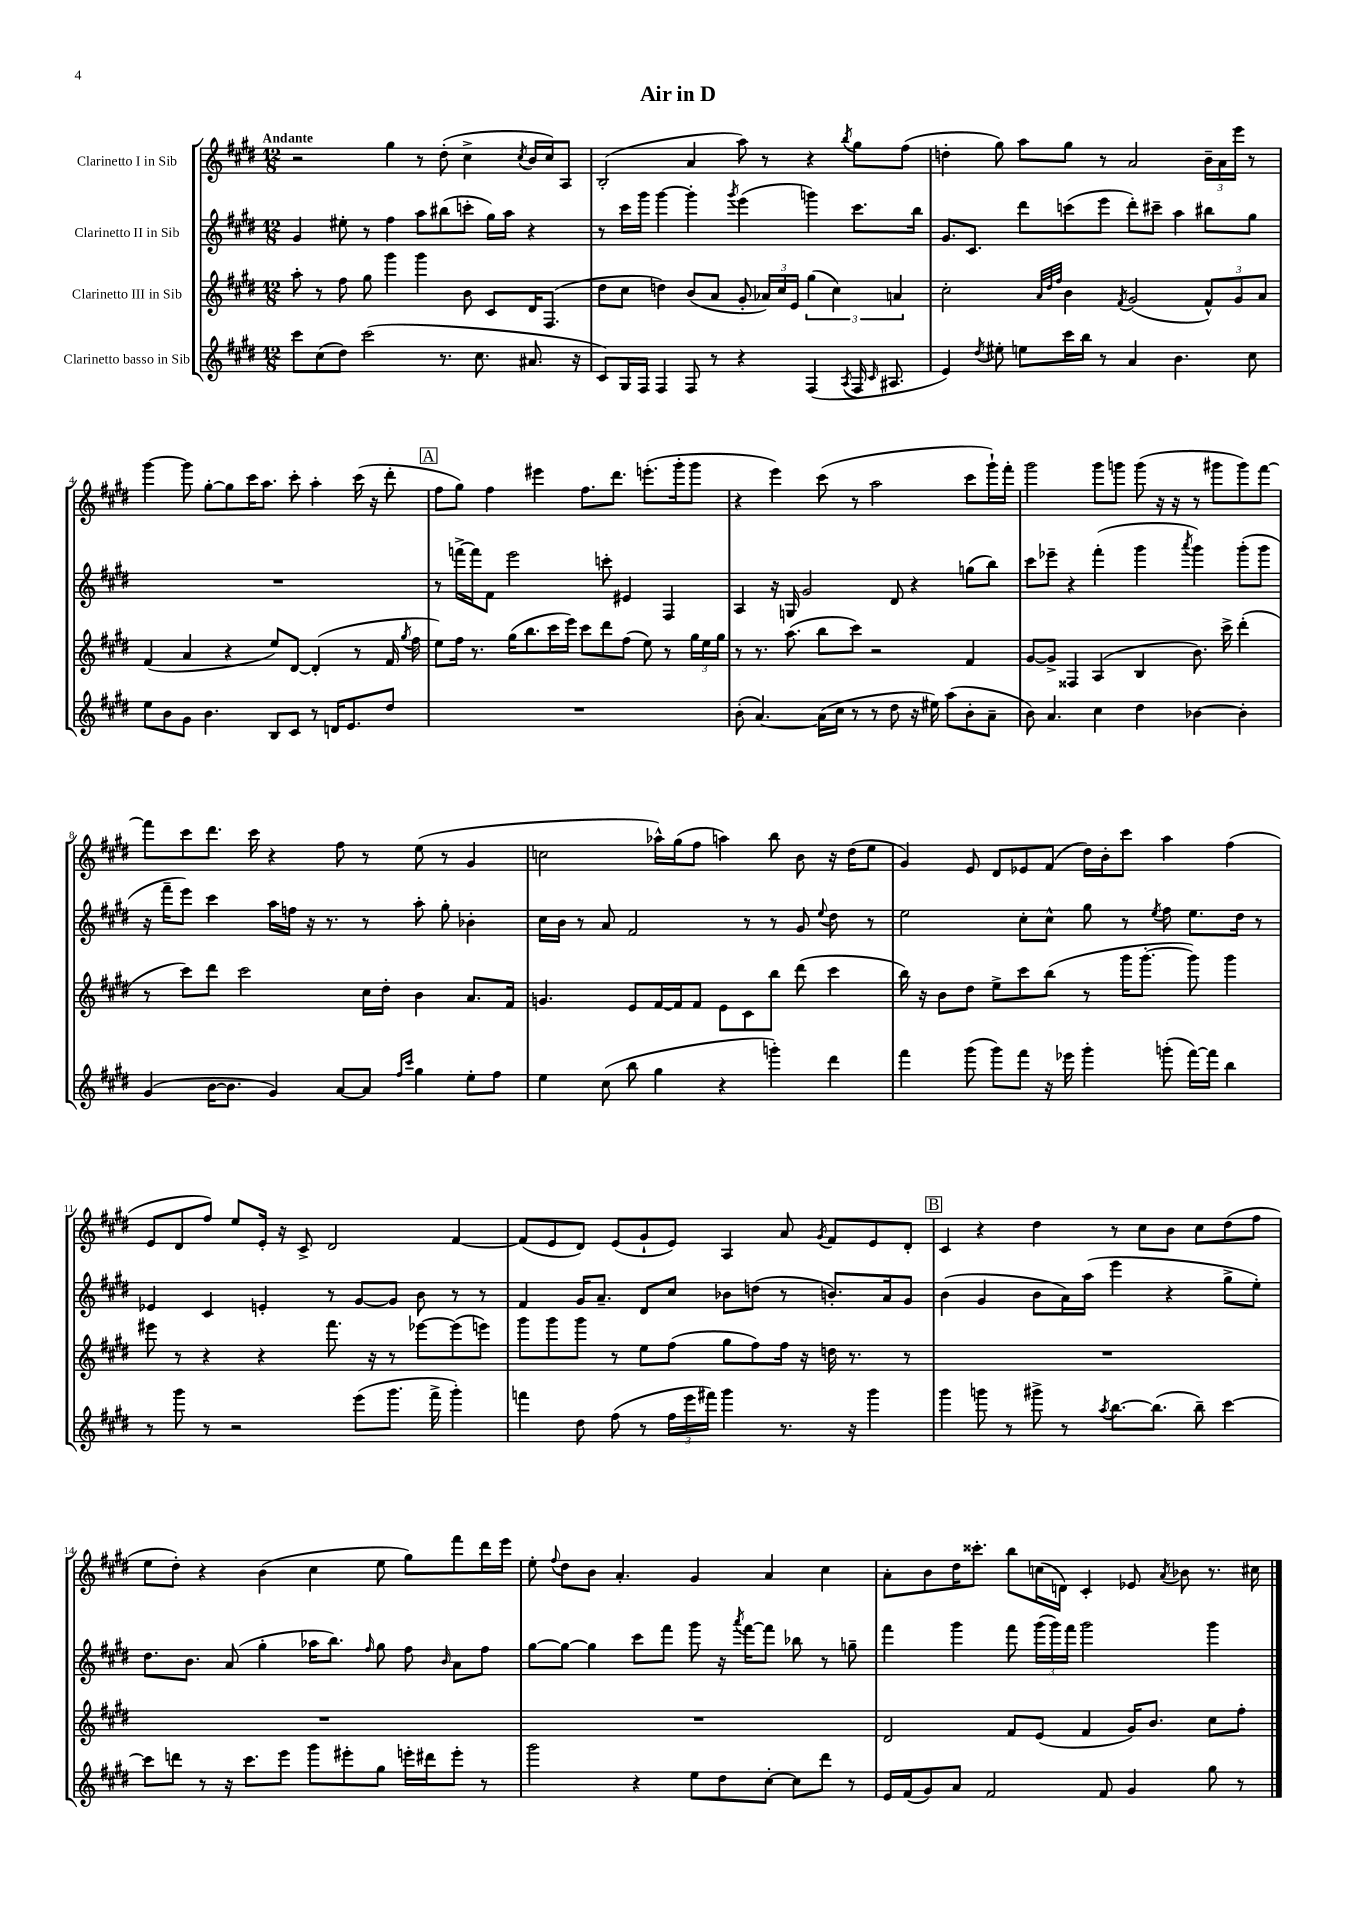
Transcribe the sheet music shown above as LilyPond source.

\header { title = "Air in D" }
<<
\new StaffGroup <<
\new Staff = "s0" \with { instrumentName = "Clarinetto I in Sib" } {
    \clef treble \key e \major \numericTimeSignature \time 12/8 \tempo "Andante"
    \autoBeamOff r2 gis''4 r8 dis''8-.( cis''4-> \acciaccatura { cis''8 } b'16[ cis''16) a8] |
    b2-.( a'4 a''8) r8 r4 \acciaccatura { b''8 } gis''8[ fis''8]( |
    d''4-. gis''8) a''8[ gis''8] r8 a'2 \tuplet 3/2 { b'16[-- a'16 e'''16] } r8 |
    gis'''4~ gis'''8 gis''8[~-. gis''8 cis'''16 a''8.] cis'''8-. a''4-. cis'''16( r16 dis'''8-. |
    \mark \markup { \box "A" } fis''8[ gis''8]) fis''4 eis'''4 fis''8.[ dis'''8.] e'''8.[-.( gis'''16-. gis'''8] |
    r4 e'''4) cis'''8( r8 a''2 cis'''8[ gis'''16-!) fis'''16]-. |
    gis'''2 gis'''8[ g'''8] g'''8( r16 r16 r8 gis'''8[ gis'''8) fis'''8]~ |
    fis'''8[ cis'''8 dis'''8.] cis'''16 r4 fis''8 r8 e''8( r8 gis'4 |
    c''2 aes''16[-^) gis''16( fis''8] a''4) b''8 b'8 r16 dis''16[( e''8] |
    gis'4) e'8 dis'8[ ees'8 fis'8]( dis''16[) b'16-. cis'''8] a''4 fis''4( |
    e'8[ dis'8 fis''8]) e''8[ e'16]-. r16 cis'8-> dis'2 fis'4~ |
    fis'8[( e'8 dis'8]) e'8[( gis'8-! e'8]) a4 a'8 \acciaccatura { gis'8 } fis'8[ e'8 dis'8]-. |
    \mark \markup { \box "B" } cis'4 r4 dis''4 r8 cis''8[ b'8] cis''8[ dis''8( fis''8] |
    e''8[ dis''8]-.) r4 b'4( cis''4 e''8 gis''8[) fis'''8 dis'''16 e'''16] |
    e''8-. \appoggiatura { fis''8 } dis''8[ b'8] a'4.-. gis'4 a'4 cis''4 |
    a'8[-. b'8 dis''16 cisis'''8.]-. b''8[ c''16( d'16]) cis'4-. ees'8 \acciaccatura { a'8 } bes'8 r8. cis''16 \bar "|." |
}
\new Staff = "s1" \with { instrumentName = "Clarinetto II in Sib" } {
    \clef treble \key e \major \numericTimeSignature \time 12/8
    \autoBeamOff gis'4 eis''8-. r8 fis''4 a''8[ bis''8( c'''8]-. gis''16[) a''16] r4 |
    r8 cis'''16[ gis'''16] gis'''4~ gis'''4-. \acciaccatura { gis'''8 } e'''4( g'''4) cis'''8.[ b''16] |
    gis'8.[ cis'8.] dis'''8[ c'''8( e'''8] dis'''8[-.) cis'''8]-- a''4 bis''8[ gis''8] |
    R1. |
    \mark \markup { \box "A" } r8 f'''16[~-> f'''16 fis'8] e'''2 c'''8-. eis'4 fis4 |
    a4 r16 g16 gis'2 dis'8 r4 g''8[( b''8]) |
    cis'''8[ ees'''8]-- r4 fis'''4-.( gis'''4 \acciaccatura { a'''8 } gis'''4) gis'''8[-.( gis'''8] |
    r16 fis'''16[-- e'''8]) cis'''4 a''16[ f''16] r16 r8. r8 a''8-. gis''8-. bes'4-. |
    cis''16[ b'16] r8 a'8 fis'2 r8 r8 gis'8 \appoggiatura { e''8 } dis''8 r8 |
    e''2 cis''8[-. cis''8]-^ gis''8 r8 \acciaccatura { e''8 } fis''8 e''8.[ dis''16] r8 |
    ees'4 cis'4 e'4-. r8 gis'8[~ gis'8] b'8 r8 r8 |
    fis'4 gis'16[ a'8.]-- dis'8[ cis''8] bes'8[ d''8]( r8 b'8.[-.) a'16 gis'8] |
    \mark \markup { \box "B" } b'4( gis'4 b'8[ a'16) a''16]( e'''4 r4 gis''8[-> e''8]-.) |
    dis''8.[ b'8.] a'8( gis''4-. aes''16[ b''8.]) \grace { fis''16 } gis''8 fis''8 \grace { b'16 } a'8[ fis''8] |
    gis''8[~ gis''8]~ gis''4 cis'''8[ fis'''8] gis'''8 r16 \acciaccatura { a'''8 } fis'''16[~ fis'''8] bes''8 r8 g''8-- |
    fis'''4 gis'''4 fis'''8 \tuplet 3/2 { gis'''16[( gis'''16) fis'''16] } gis'''2 gis'''4 \bar "|." |
}
\new Staff = "s2" \with { instrumentName = "Clarinetto III in Sib" } {
    \clef treble \key e \major \numericTimeSignature \time 12/8
    \autoBeamOff a''8-. r8 fis''8 gis''8 gis'''4 gis'''4 b'8 cis'8[ dis'16 fis8.]( |
    dis''8[ cis''8] d''4) b'8[( a'8] gis'8-. \tuplet 3/2 { aes'16[) cis''16 e'16] } \tuplet 3/2 { gis''4( cis''4) a'4 } |
    cis''2-. \grace { a'32[ dis''32 fis''32] } b'4 \acciaccatura { fis'8 } gis'2( \tuplet 3/2 { fis'8[-^) gis'8 a'8] } |
    fis'4( a'4 r4 e''8[) dis'8]~ dis'4-.( r8 fis'16 \acciaccatura { gis''8 } fis''16 |
    \mark \markup { \box "A" } e''8[) fis''16] r8. gis''16[( b''8. cis'''16 e'''16]) cis'''8[ dis'''8 fis''8]( e''8) r8 \tuplet 3/2 { gis''16[ e''16 gis''16] } |
    r8 r8. a''8.( b''8[ cis'''8]) r2 fis'4 |
    gis'8[~ gis'8]-> fisis4 a4( b4 b'8.) cis'''16-> dis'''4-.( |
    r8 cis'''8[) dis'''8] cis'''2 cis''16[ dis''16]-. b'4 a'8.[ fis'16] |
    g'4. e'8[ fis'16~ fis'16 fis'8] e'8[ cis'8 b''8] dis'''8( cis'''4 |
    b''16) r16 b'8[ dis''8] e''8[-> cis'''8 b''8]( r8 gis'''16[ gis'''8.]~-. gis'''8) gis'''4 |
    eis'''8 r8 r4 r4 fis'''8. r16 r8 ees'''8[~ ees'''8( e'''8]) |
    gis'''8[ gis'''8 gis'''8] r8 e''8[ fis''8]( gis''8[ fis''8) fis''16] r16 d''16 r8. r8 |
    \mark \markup { \box "B" } R1. |
    R1. |
    R1. |
    dis'2 fis'8[ e'8]( fis'4 gis'16[) b'8.] cis''8[ fis''8]-. \bar "|." |
}
\new Staff = "s3" \with { instrumentName = "Clarinetto basso in Sib" } {
    \clef treble \key e \major \numericTimeSignature \time 12/8
    \autoBeamOff cis'''8[ cis''8( dis''8]) cis'''2( r8. cis''8. ais'8. r16 |
    cis'8[) gis16 fis16] fis4 fis8 r8 r4 fis4( \acciaccatura { a8 } fis16 \grace { cis'16 } ais8. |
    e'4) \acciaccatura { dis''8 } eis''8-. e''8[ cis'''16 b''16] r8 a'4 b'4. cis''8 |
    e''8[ b'8 gis'8] b'4. b8[ cis'8] r8 d'16[ e'8. dis''8] |
    \mark \markup { \box "A" } R1. |
    b'8-.( a'4.~) a'16[( cis''16] r8 r8 dis''8 r16 eis''16) a''8[( b'8-. a'8]-- |
    b'8) a'4. cis''4 dis''4 bes'4~ bes'4-. |
    gis'4( b'16[~ b'8.] gis'4) a'8[~ a'8] \grace { fis''16[ cis'''16] } gis''4 e''8[-. fis''8] |
    e''4 cis''8( b''8 gis''4 r4 g'''4-.) dis'''4 |
    fis'''4 gis'''8( gis'''8[) fis'''8] r16 ees'''16 gis'''4-. g'''8-.( fis'''16[~) fis'''16] b''4 |
    r8 gis'''8 r8 r2 e'''8[( gis'''8.] fis'''16-> gis'''4-.) |
    f'''4 dis''8 fis''8( r8 \tuplet 3/2 { fis''16[ e'''16 fis'''16]) } gis'''4 r8. r16 gis'''4 |
    \mark \markup { \box "B" } gis'''4 g'''8 r8 gis'''8-> r8 \acciaccatura { a''8 } b''8.[~ b''8.]( b''8--) cis'''4~ |
    cis'''8[ d'''8] r8 r16 cis'''8.[ e'''8] gis'''8[ eis'''8-. gis''8] e'''16[-. dis'''16 e'''8]-. r8 |
    gis'''2 r4 e''8[ dis''8 cis''8]~-. cis''8[ dis'''8] r8 |
    e'16[ fis'16( gis'8) a'8] fis'2 fis'8 gis'4 gis''8 r8 \bar "|." |
}
>>
>>
